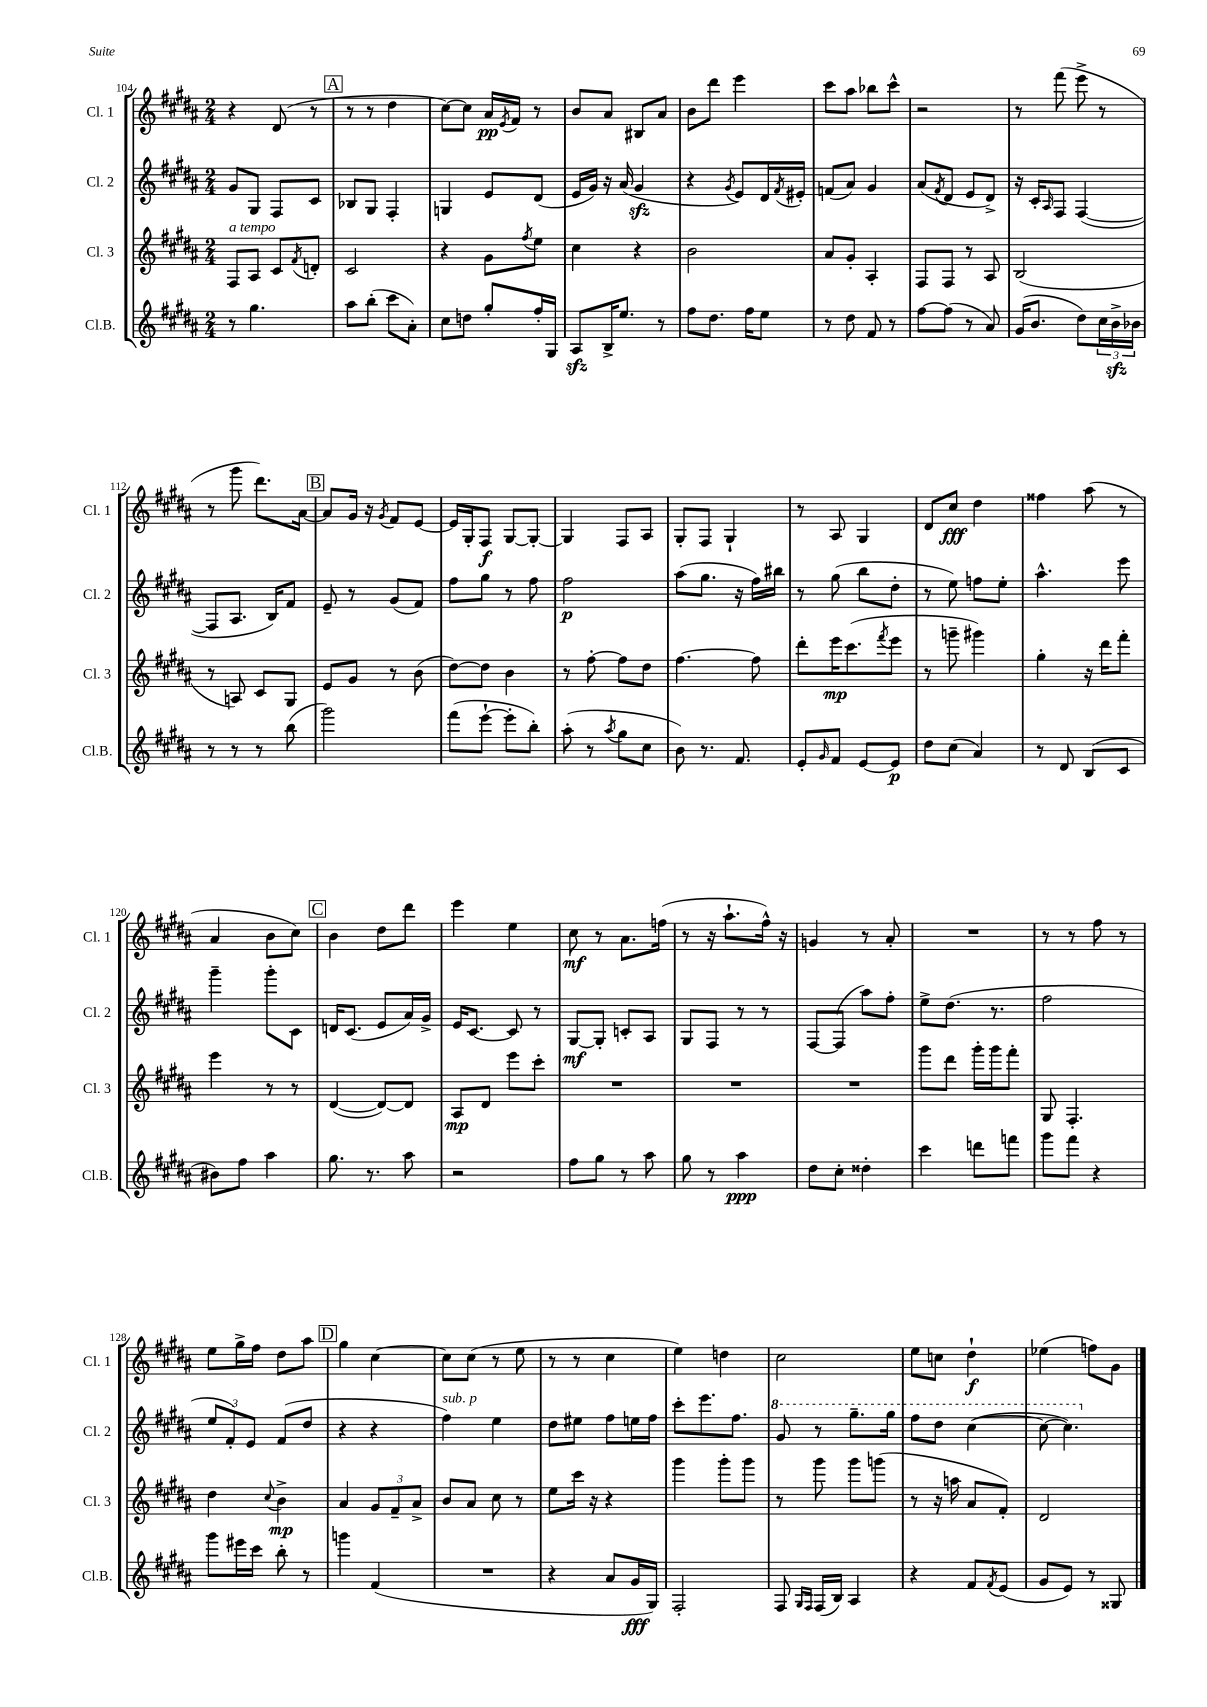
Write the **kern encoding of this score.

**kern	**kern	**kern	**kern
*staff4	*staff3	*staff2	*staff1
*clefG2	*clefG2	*clefG2	*clefG2
*k[f#c#g#d#a#]	*k[f#c#g#d#a#]	*k[f#c#g#d#a#]	*k[f#c#g#d#a#]
*M2/4	*M2/4	*M2/4	*M2/4
8r	8F#	8g#	4r
4.gg#	8A#	8G#	.
.	8c#	8F#	(8d#
.	8qf#	.	.
.	8d'	8c#	8r
=	=	=	=
8aa#	2c#	8B-	8r
(8bb'	.	8G#	8r
8ccc#	.	4F#'	4dd#
8a#')	.	.	.
=	=	=	=
8cc#	4r	4G	[8cc#)
8dd	.	.	8cc#]
8gg#'	8g#	8e	16a#
.	.	.	8qe
.	.	.	16f#
.	8qff#	.	.
16ff#'	8ee	(8d#	8r
16G#	.	.	.
=	=	=	=
8A#	4cc#	16e	8b
.	.	16g#)	.
16B^	.	16r	8a#
8.ee	.	(16a#	.
.	4r	4g#	8B#
8r	.	.	8a#
=	=	=	=
8ff#	2b	4r	8b
8.dd#	.	.	8ddd#
.	.	8qg#	.
.	.	8e)	4eee
16ff#	.	.	.
8ee	.	16d#	.
.	.	8qf#	.
.	.	16e#'	.
=	=	=	=
8r	8a#	(8f	8ccc#
8dd#	8g#'	8a#)	8aa#
8f#	4A#'	4g#	8bb-
8r	.	.	8ccc#^^
=	=	=	=
[8ff#	8F#	(8a#	2r
.	.	8qf#	.
(8ff#]	8F#	8d#	.
8r	8r	8e	.
8a#)	8A#	8d#^)	.
=	=	=	=
(16g#	(2B	16r	8r
8.b	.	16c#'	.
.	.	16qqA#	.
.	.	8F#	(8fff#
8dd#)	.	([4F#	8eee^
24cc#	.	.	8r
24b^	.	.	.
24b-	.	.	.
=	=	=	=
8r	8r	8F#]	8r
8r	8A)	8.A#	8ggg#
8r	8c#	.	8.ddd#)
.	.	16B)	.
(8bb	8G#	8f#	.
.	.	.	[16a#
=	=	=	=
2ggg#)	8e	8e~	8a#]
.	8g#	8r	16g#
.	.	.	16r
.	.	.	8qg#
.	8r	(8g#	8f#
.	(8b	8f#)	[8e
=	=	=	=
(8fff#	[8dd#)	8ff#	16e]
.	.	.	16G#'
[8eee`	8dd#]	8gg#	8F#
8eee']	4b	8r	[8G#
8bb')	.	8ff#	8G#'_
=	=	=	=
(8aa#'	8r	2ff#	4G#]
8r	[8ff#'	.	.
8qaa#	.	.	.
8gg#	8ff#]	.	8F#
8cc#	8dd#	.	8A#
=	=	=	=
8b)	[4.ff#	(8aa#	8G#'
8.r	.	8.gg#	8F#
.	.	.	4G#`
8.f#	.	16r	.
.	8ff#]	16ff#)	.
.	.	16bb#	.
=	=	=	=
8e'	8ddd#'	8r	8r
16qqg#	.	.	.
8f#	16eee	(8gg#	8A#
.	(8.ccc#	.	.
[8e	.	8bb	4G#
.	8qfff#	.	.
8e]	8eee	8dd#'	.
=	=	=	=
8dd#	8r	8r	8d#
(8cc#	8ggg~	8ee)	8cc#
4a#)	4ggg#)	8ff	4dd#
.	.	8ee'	.
=	=	=	=
8r	4gg#'	4.aa#^^	4ff##
8d#	.	.	.
(8B	16r	.	(8aa#
.	16ddd#	.	.
8c#	8fff#'	8eee	8r
=	=	=	=
8b#)	4eee	4ggg#~	4a#
8ff#	.	.	.
4aa#	8r	8ggg#'	8b
.	8r	8c#	8cc#)
=	=	=	=
8.gg#	([4d#	16d	4b
.	.	(8.c#	.
8.r	.	.	.
.	8d#_)	8e	8dd#
8aa#	8d#]	16a#)	8ddd#
.	.	16g#^	.
=	=	=	=
2r	8A#	16e	4eee
.	.	[8.c#	.
.	8d#	.	.
.	8eee	8c#]	4ee
.	8ccc#'	8r	.
=	=	=	=
8ff#	2r	[8G#	8cc#
8gg#	.	8G#']	8r
8r	.	8c'	8.a#
8aa#	.	8A#	.
.	.	.	(16ff
=	=	=	=
8gg#	2r	8G#	8r
8r	.	8F#	16r
.	.	.	8.aa#`
4aa#	.	8r	.
.	.	8r	16ff#^^)
.	.	.	16r
=	=	=	=
8dd#	2r	[8F#	4g
8cc#'	.	(8F#]	.
4dd##'	.	8aa#)	8r
.	.	8ff#'	8a#'
=	=	=	=
4ccc#	8ggg#	8ee^	2r
.	8ddd#	(8.dd#	.
8ddd	16ggg#'	.	.
.	16ggg#	8.r	.
8fff	8fff#'	.	.
=	=	=	=
8ggg#	8G#	2ff#	8r
8fff#	4.F#'	.	8r
4r	.	.	8ff#
.	.	.	8r
=	=	=	=
8ggg#	4dd#	12ee	8ee
.	.	12f#')	.
16eee#	.	.	16gg#^
.	.	12e	.
16ccc#	.	.	16ff#
.	8qqcc#	.	.
8bb'	4b^	(8f#	8dd#
8r	.	8dd#	8aa#
=	=	=	=
4ggg	4a#	4r	4gg#
(4f#	12g#	4r	[4cc#
.	12f#~	.	.
.	12a#^	.	.
=	=	=	=
2r	8b	4ff#)	8cc#]
.	8a#	.	(8cc#
.	8cc#	4ee	8r
.	8r	.	8ee
=	=	=	=
4r	8ee	8dd#	8r
.	16ccc#	8ee#	8r
.	16r	.	.
8a#	4r	8ff#	4cc#
16g#	.	16ee	.
16G#)	.	16ff#	.
=	=	=	=
2F#'	4ggg#	8ccc#'	4ee)
.	.	8.eee	.
.	8ggg#'	.	4dd
.	.	8.ff#	.
.	8ggg#	.	.
=	=	=	=
8F#	8r	8gg#	2cc#
16qqG#	.	.	.
16qqF#	.	.	.
(16F#	8ggg#	8r	.
16B)	.	.	.
4A#	8ggg#	8.ggg#~	.
.	(8ggg	.	.
.	.	16ggg#	.
=	=	=	=
4r	8r	8fff#	8ee
.	16r	8ddd#	8cc
.	16aa	.	.
8f#	8a#	([4ccc#	4dd#`
8qf#	.	.	.
(8e	8f#')	.	.
=	=	=	=
8g#	2d#	8ccc#_	(4ee-
8e)	.	4.ccc#])	.
8r	.	.	8ff)
8G##	.	.	8g#
==	==	==	==
*-	*-	*-	*-
